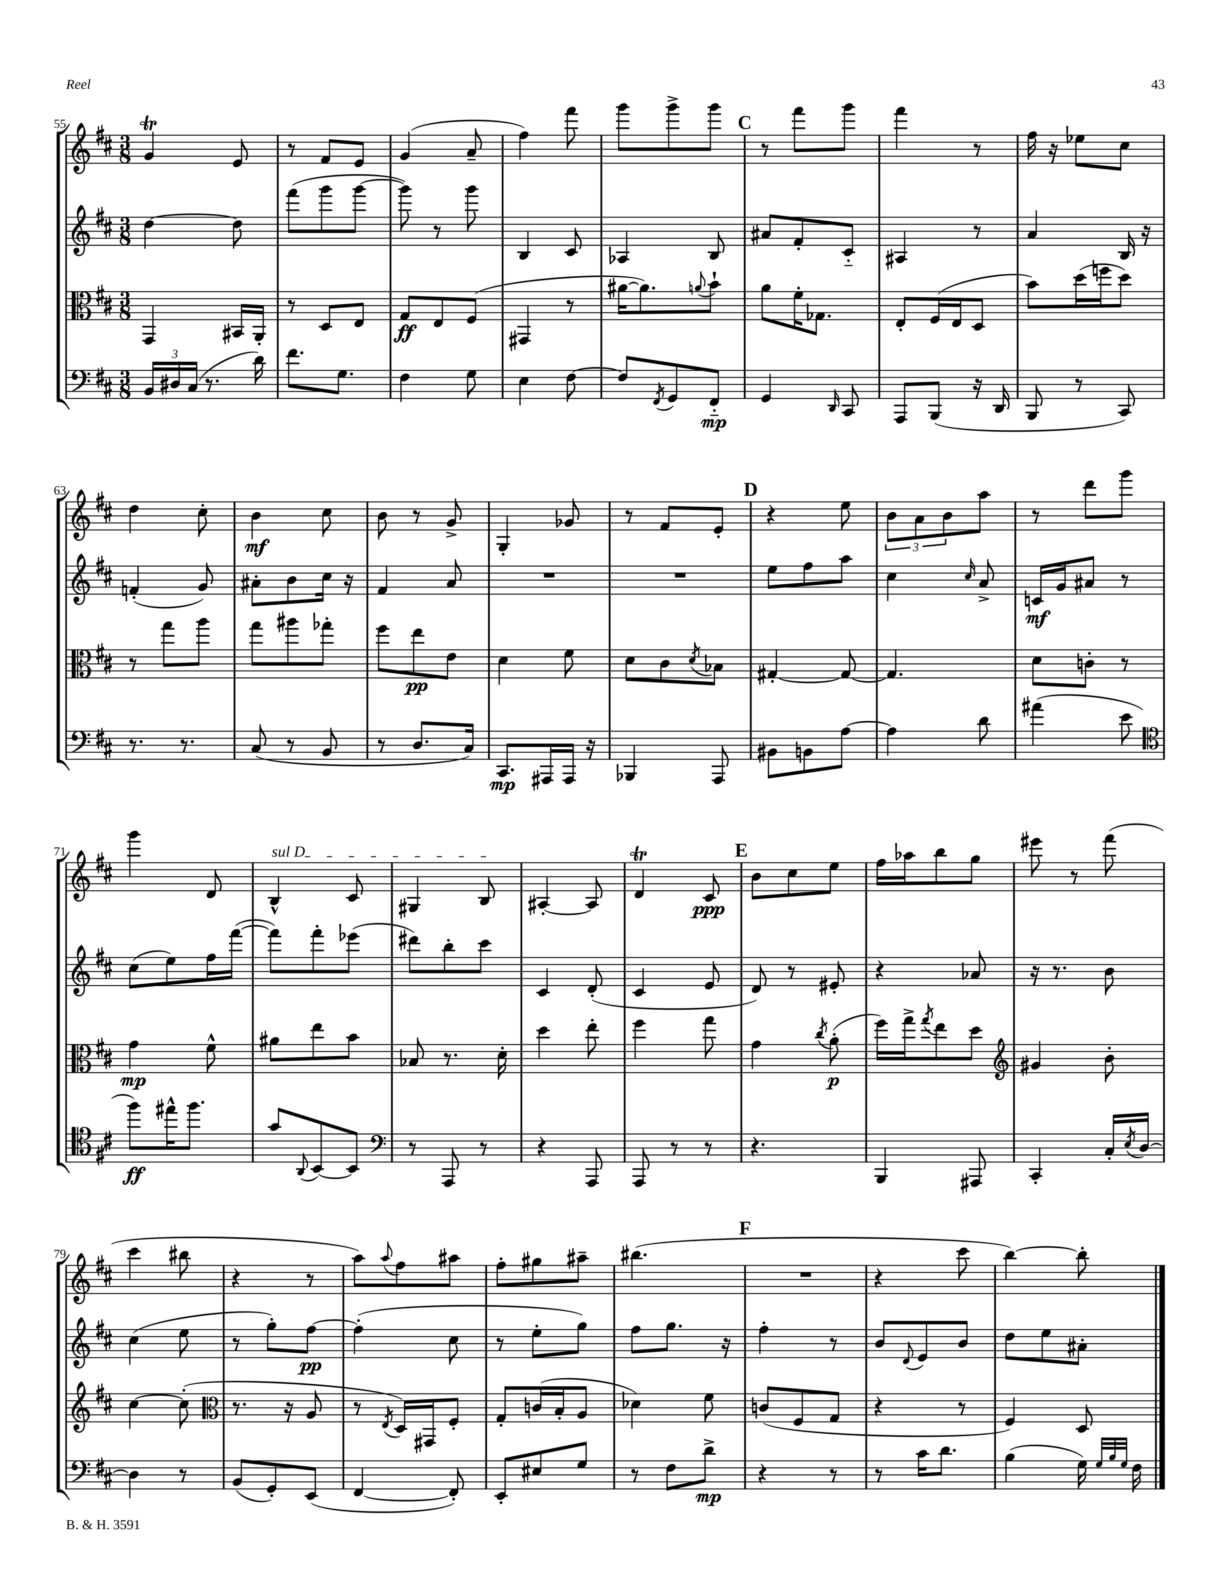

**kern	**dynam	**kern	**dynam	**kern	**dynam	**kern	**dynam
*part4	*part4	*part3	*part3	*part2	*part2	*part1	*part1
*staff4	*staff4	*staff3	*staff3	*staff2	*staff2	*staff1	*staff1
*clefF4	*	*clefC3	*	*clefG2	*	*clefG2	*
*k[f#c#]	*	*k[f#c#]	*	*k[f#c#]	*	*k[f#c#]	*
*M3/8	*	*M3/8	*	*M3/8	*	*M3/8	*
=55	=55	=55	=55	=55	=55	=55	=55
24BB/LL	.	4GG/	.	[4dd\	.	4gT/	.
24D#X/	.	.	.	.	.	.	.
(24C#/JJ	.	.	.	.	.	.	.
8.r	.	.	.	.	.	.	.
.	.	16BB#X/LL	.	8dd\]	.	8e/	.
16d\)	.	16AA'/JJ	.	.	.	.	.
=56	=56	=56	=56	=56	=56	=56	=56
8.f#\L	.	8r	.	(8fff#\L	.	8r	.
.	.	8D/L	.	8ggg\	.	8f#/L	.
8.G\J	.	.	.	.	.	.	.
.	.	8E/J	.	[8ggg\J	.	8e/J	.
=57	=57	=57	=57	=57	=57	=57	=57
4F#\	.	8G/L	ff	8ggg\])	.	(4g/	.
.	.	8E/	.	8r	.	.	.
8G\	.	(8F#/J	.	8ggg\	.	8a~/	.
=58	=58	=58	=58	=58	=58	=58	=58
4E\	.	4GG#X/	.	4B/	.	4ff#\)	.
[8F#\	.	8r	.	8c#/	.	8fff#\	.
=59	=59	=59	=59	=59	=59	=59	=59
8F#/L]	.	[16a#X\KL	.	4A-X/	.	8ggg\L	.
.	.	8.a#\])	.	.	.	.	.
8qFF#/	.	.	.	.	.	.	.
8GG/	.	.	.	.	.	8ggg^\	.
.	.	8qqan/	.	.	.	.	.
8FF#/J	mp	8b`\J	.	8B/	.	8ggg\J	.
!!LO:REH:place=s1:t=C
=60	=60	=60	=60	=60	=60	=60	=60
4GG/	.	8a\L	.	8a#X/L	.	8r	.
.	.	16f#'\K	.	8f#'/	.	8fff#\L	.
.	.	8.G-X\J	.	.	.	.	.
16qqDD/	.	.	.	.	.	.	.
8CC#/	.	.	.	8c#/J	.	8ggg\J	.
=61	=61	=61	=61	=61	=61	=61	=61
8AAA/L	.	8E'/L	.	4A#X/	.	4fff#\	.
(8BBB/J	.	(16F#/L	.	.	.	.	.
.	.	16E/J	.	.	.	.	.
16r	.	8D/J	.	8r	.	8r	.
16DD/	.	.	.	.	.	.	.
=62	=62	=62	=62	=62	=62	=62	=62
8BBB/	.	8b\L)	.	4a/	.	16ff#\	.
.	.	.	.	.	.	16r	.
8r	.	(16dd\L	.	.	.	8ee-X\L	.
.	.	16ffn\J	.	.	.	.	.
8CC#/)	.	8dd\J)	.	16B/	.	8cc#\J	.
.	.	.	.	16r	.	.	.
!!LO:LB:g=z
=63	=63	=63	=63	=63	=63	=63	=63
8.r	.	8r	.	(4fn'/	.	4dd\	.
.	.	8gg\L	.	.	.	.	.
8.r	.	.	.	.	.	.	.
.	.	8aa\J	.	8g/)	.	8cc#'\	.
=64	=64	=64	=64	=64	=64	=64	=64
(8C#/	.	8gg\L	.	8a#X'\L	.	4b\	mf
8r	.	8aa#X\	.	8b\	.	.	.
8BB/	.	8gg-X'\J	.	16cc#\Jk	.	8cc#\	.
.	.	.	.	16r	.	.	.
=65	=65	=65	=65	=65	=65	=65	=65
8r	.	8ff#\L	.	4f#/	.	8b\	.
8.D/L	.	8ee\	pp	.	.	8r	.
.	.	8e\J	.	8a/	.	8g^/	.
16C#/Jk)	.	.	.	.	.	.	.
=66	=66	=66	=66	=66	=66	=66	=66
8.CC#/L	mp	4d\	.	4.r	.	4G'/	.
16AAA#X/L	.	.	.	.	.	.	.
16AAA#/JJ	.	8f#\	.	.	.	8g-X/	.
16r	.	.	.	.	.	.	.
=67	=67	=67	=67	=67	=67	=67	=67
4BBB-X/	.	8d\L	.	4.r	.	8r	.
.	.	8c#\	.	.	.	8f#/L	.
.	.	8qd/	.	.	.	.	.
8AAA/	.	8B-X\J	.	.	.	8e'/J	.
!!LO:REH:place=s1:t=D
=68	=68	=68	=68	=68	=68	=68	=68
8BB#X\L	.	[4G#X'/	.	8ee\L	.	4r	.
8BBn\	.	.	.	8ff#\	.	.	.
[8A\J	.	8G#/_	.	8aa\J	.	8ee\	.
=69	=69	=69	=69	=69	=69	=69	=69
4A\]	.	4.G#/]	.	4cc#\	.	12b\L	.
.	.	.	.	.	.	12a\	.
.	.	.	.	.	.	12b\	.
.	.	.	.	16qqcc#/	.	.	.
8d\	.	.	.	8a^/	.	8aa\J	.
=70	=70	=70	=70	=70	=70	=70	=70
(4a#X\	.	8d\L	.	16cn/LL	mf	8r	.
.	.	.	.	16g/J	.	.	.
.	.	8cn'\J	.	8a#X/J	.	8ddd\L	.
8e\	.	8r	.	8r	.	8ggg\J	.
!!LO:LB:g=z
=71	=71	=71	=71	=71	=71	=71	=71
*clefC4	*	*	*	*	*	*	*
8ff#\L)	ff	4g\	mp	(8cc#\L	.	4ggg\	.
16ee#X^^\K	.	.	.	8ee\)	.	.	.
8.ff#\J	.	.	.	.	.	.	.
.	.	8f#^^\	.	16ff#\L	.	8d/	.
.	.	.	.	([16fff#\JJ	.	.	.
=72	=72	=72	=72	=72	=72	=72	=72
!	!	!	!	!	!	!LO:TX:a:i:t=sul D	!
8g/L	.	8a#X\L	.	8fff#\L])	.	4B^^/	.
8qqAA/	.	.	.	.	.	.	.
[8BB/	.	8ee\	.	8fff#'\	.	.	.
8BB/J]	.	8b\J	.	(8eee-X\J	.	8c#/	.
=73	=73	=73	=73	=73	=73	=73	=73
*clefF4	*	*	*	*	*	*	*
8r	.	8B-X/	.	8ddd#X\L)	.	4G#X/	.
8AAA/	.	8.r	.	8bb'\	.	.	.
8r	.	.	.	8ccc#\J	.	8B/	.
.	.	16d'\	.	.	.	.	.
=74	=74	=74	=74	=74	=74	=74	=74
4r	.	4dd\	.	4c#/	.	[4A#X'/	.
8AAA/	.	8ee'\	.	(8d'/	.	8A#/]	.
=75	=75	=75	=75	=75	=75	=75	=75
8AAA/	.	4ff#\	.	4c#/	.	4dT/	.
8r	.	.	.	.	.	.	.
8r	.	8gg\	.	8e/	.	8c#/	ppp
!!LO:REH:place=s1:t=E
=76	=76	=76	=76	=76	=76	=76	=76
4.r	.	4g\	.	8d/)	.	8b\L	.
.	.	.	.	8r	.	8cc#\	.
.	.	8qcc#/	.	.	.	.	.
.	.	(8a'\	p	8e#X'/	.	8ee\J	.
=77	=77	=77	=77	=77	=77	=77	=77
4BBB/	.	16ff#\LL)	.	4r	.	16ff#\LL	.
.	.	16gg^\J	.	.	.	16aa-X\J	.
.	.	8qgg/	.	.	.	.	.
.	.	8ee\	.	.	.	8bb\	.
8AAA#X/	.	8dd\J	.	8a-X/	.	8gg\J	.
=78	=78	=78	=78	=78	=78	=78	=78
*	*	*clefG2	*	*	*	*	*
4CC#'/	.	4g#X/	.	16r	.	8eee#X\	.
.	.	.	.	8.r	.	.	.
.	.	.	.	.	.	8r	.
16C#'/LL	.	8b'\	.	8b\	.	(8fff#\	.
8qE/	.	.	.	.	.	.	.
[16D/JJ	.	.	.	.	.	.	.
!!LO:LB:g=z
=79	=79	=79	=79	=79	=79	=79	=79
4D\]	.	[4cc#\	.	(4cc#\	.	4ccc#\	.
8r	.	(8cc#'\]	.	8ee\	.	8bb#X\	.
=80	=80	=80	=80	=80	=80	=80	=80
*	*	*clefC3	*	*	*	*	*
(8BB/L	.	8.r	.	8r	.	4r	.
8GG'/)	.	.	.	8gg'\L)	.	.	.
.	.	16r	.	.	.	.	.
(8EE/J	.	8A/	.	[8ff#\J	pp	8r	.
=81	=81	=81	=81	=81	=81	=81	=81
[4FF#/	.	8r	.	(4ff#'\]	.	8aa\L)	.
.	.	8qE/	.	.	.	8qqaa/	.
.	.	16D/LL)	.	.	.	8ff#\	.
.	.	16GG#X/J	.	.	.	.	.
8FF#'/])	.	8F#'/J	.	8cc#\	.	8aa#X\J	.
=82	=82	=82	=82	=82	=82	=82	=82
8EE'/L	.	8G'/L	.	8r	.	8ff#'\L	.
8E#X/	.	(16cn/L	.	8ee'\L	.	8gg#X\	.
.	.	16B'/J	.	.	.	.	.
8G/J	.	8A/J	.	8gg\J)	.	8aa#X~\J	.
=83	=83	=83	=83	=83	=83	=83	=83
8r	.	4d-X\)	.	8ff#\L	.	(4.bb#X\	.
8F#\L	.	.	.	8.gg\J	.	.	.
8d^\J	mp	8f#\	.	.	.	.	.
.	.	.	.	16r	.	.	.
!!LO:REH:place=s1:t=F
=84	=84	=84	=84	=84	=84	=84	=84
4r	.	(8cn/L	.	4ff#'\	.	4.r	.
.	.	8F#/	.	.	.	.	.
8r	.	8G/J	.	8r	.	.	.
=85	=85	=85	=85	=85	=85	=85	=85
8r	.	4r	.	8b/L	.	4r	.
.	.	.	.	8qqd/	.	.	.
16c#\KL	.	.	.	8e/	.	.	.
8.d\J	.	.	.	.	.	.	.
.	.	8r	.	8b/J	.	8ccc#\	.
=86	=86	=86	=86	=86	=86	=86	=86
(4B\	.	4F#/)	.	8dd\L	.	[4bb\)	.
.	.	.	.	8ee\	.	.	.
16G\)	.	8D/	.	8a#X'\J	.	8bb'\]	.
32qqG/LLL	.	.	.	.	.	.	.
32qqB/	.	.	.	.	.	.	.
32qqG/JJJ	.	.	.	.	.	.	.
16F#\	.	.	.	.	.	.	.
==	==	==	==	==	==	==	==
*-	*-	*-	*-	*-	*-	*-	*-
